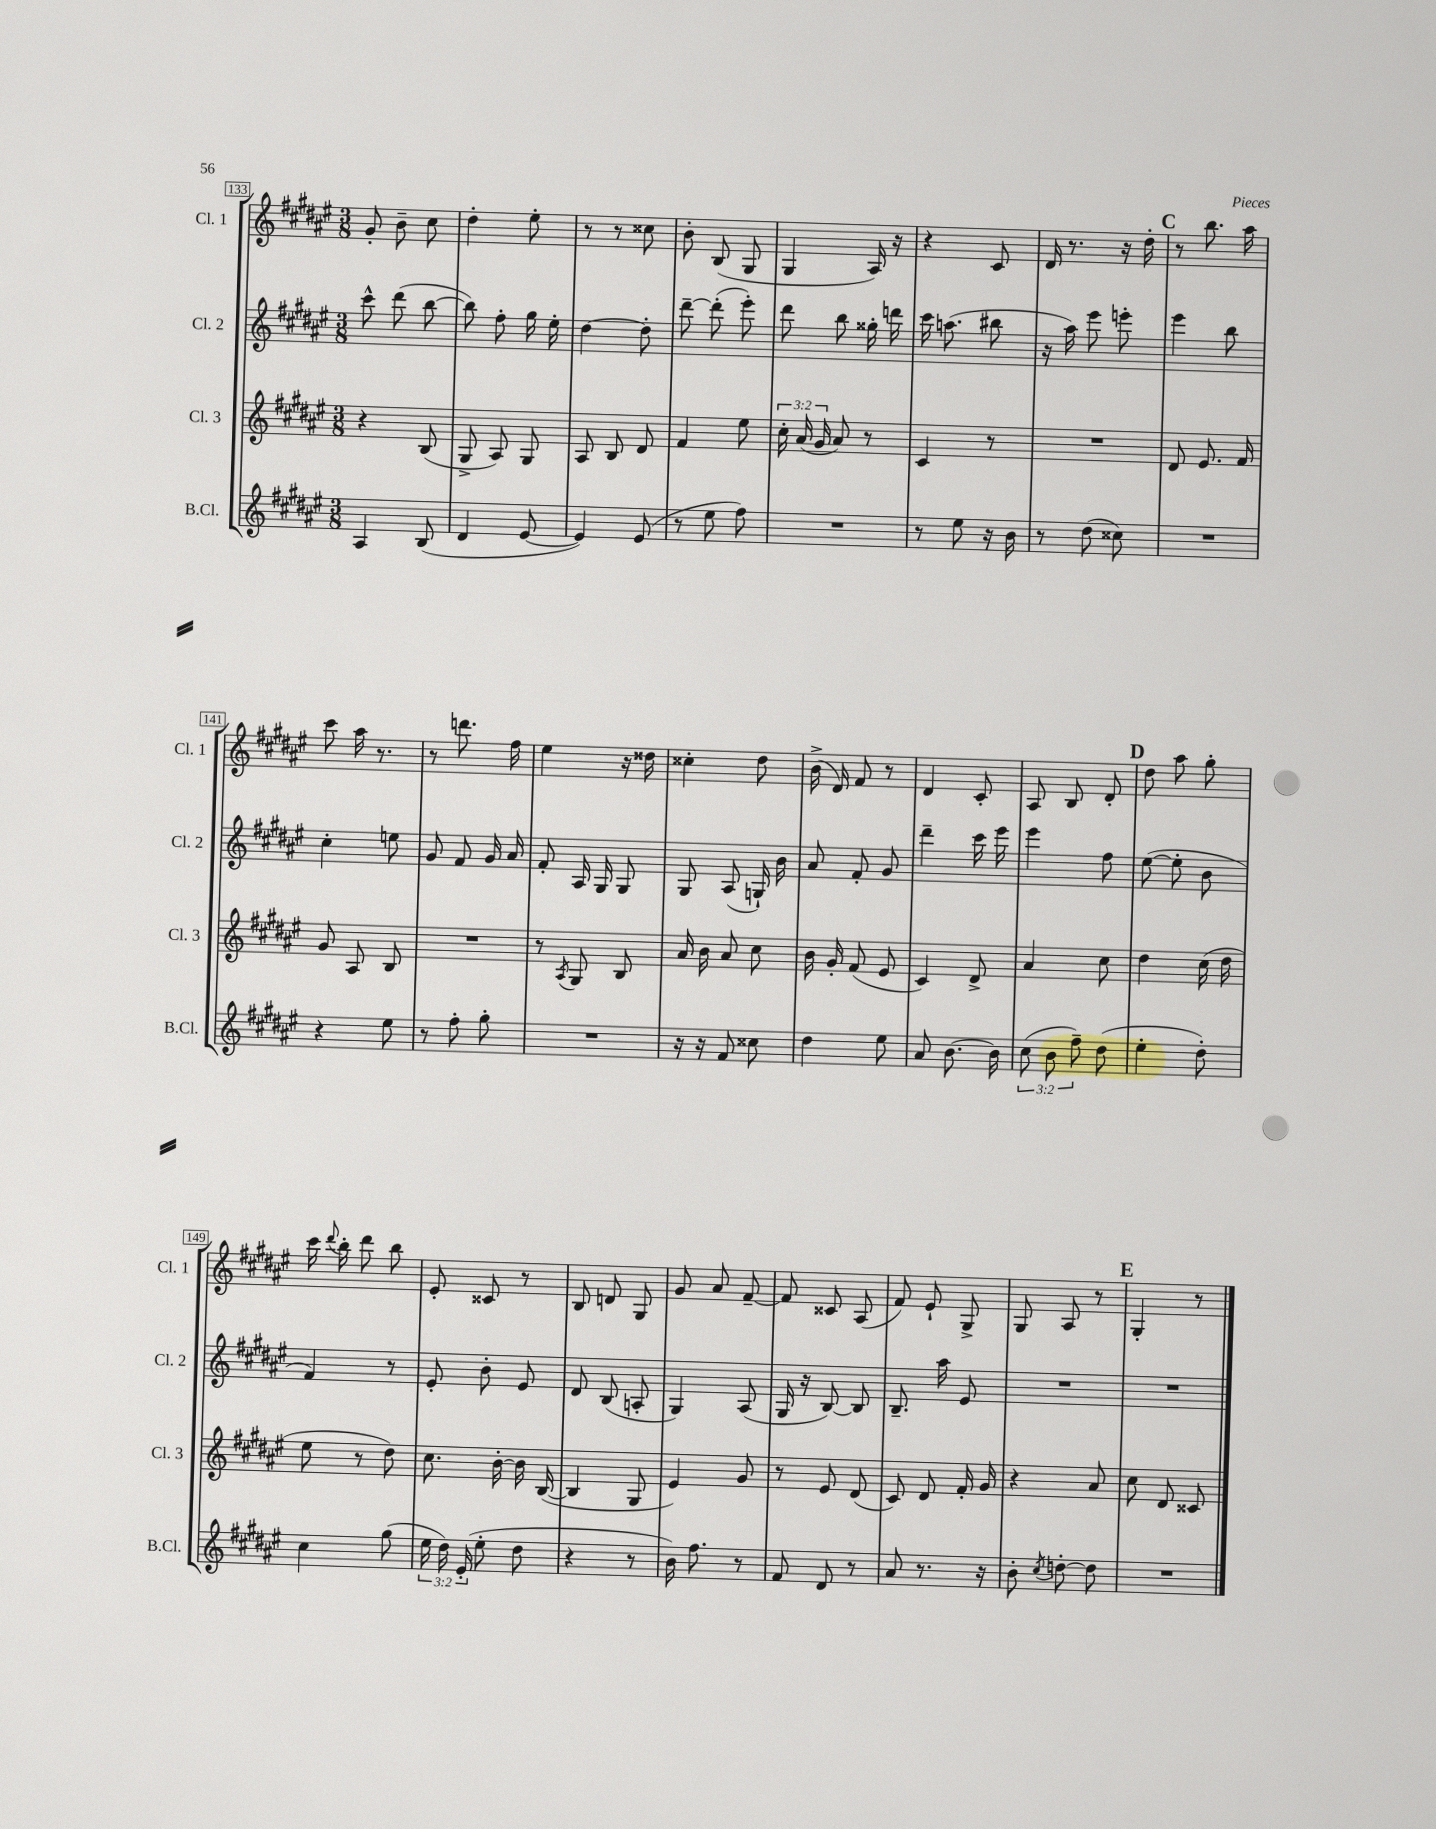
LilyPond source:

<<
\new StaffGroup <<
\new Staff = "s0" \with { instrumentName = "Cl. 1" shortInstrumentName = "Cl. 1" } {
    \clef treble \key fis \major \numericTimeSignature \time 3/8
    \autoBeamOff gis'8-. b'8-- cis''8 |
    dis''4-. eis''8-. |
    r8 r8 cisis''8 |
    b'8-. b8( gis8 |
    gis4 ais16) r16 |
    r4 cis'8 |
    dis'16 r8. r16 dis''16-. |
    \mark \markup { \bold "C" } r8 b''8. ais''16 |
    cis'''8 ais''16 r8. |
    r8 d'''8. fis''16 |
    eis''4 r16 disis''16 |
    cisis''4-. dis''8 |
    b'16->( dis'16) fis'8 r8 |
    dis'4 cis'8-. |
    ais8 b8 dis'8-. |
    \mark \markup { \bold "D" } dis''8 ais''8 gis''8-. |
    cis'''16 \appoggiatura { dis'''8 } b''16-. dis'''8 b''8 |
    eis'8-. cisis'8 r8 |
    b8 d'8 gis8 |
    gis'8 ais'8 fis'8~-- |
    fis'8 cisis'8 ais8( |
    fis'8) eis'8-! gis8-> |
    gis8 ais8 r8 |
    \mark \markup { \bold "E" } gis4-. r8 \bar "|." |
}
\new Staff = "s1" \with { instrumentName = "Cl. 2" shortInstrumentName = "Cl. 2" } {
    \clef treble \key fis \major \numericTimeSignature \time 3/8
    \autoBeamOff cis'''8-^ dis'''8( b''8~ |
    b''8) fis''8-. gis''16 eis''16-. |
    dis''4~ dis''8-. |
    dis'''8~-- dis'''8-.( eis'''8-.) |
    dis'''8 b''8 gisis''16-. d'''16 |
    cis'''16 a''8.( bis''8 |
    r16 ais''16) eis'''8 e'''8-. |
    \mark \markup { \bold "C" } eis'''4 b''8 |
    cis''4-. e''8 |
    gis'8 fis'8 gis'16 ais'16 |
    fis'8-. ais16 gis16 gis8 |
    gis8 ais8( g16-!) b'16 |
    ais'8 fis'8-. gis'8 |
    dis'''4-- cis'''16 eis'''16 |
    eis'''4 fis''8 |
    \mark \markup { \bold "D" } eis''8~( eis''8-. b'8 |
    fis'4) r8 |
    eis'8-. b'8-. eis'8 |
    dis'8 b8( a8-. |
    gis4) ais8( |
    gis16 r16 b8~) b8 |
    b8.-- ais''16 eis'8 |
    R4. |
    \mark \markup { \bold "E" } R4. \bar "|." |
}
\new Staff = "s2" \with { instrumentName = "Cl. 3" shortInstrumentName = "Cl. 3" } {
    \clef treble \key fis \major \numericTimeSignature \time 3/8 \override Staff.TupletNumber.text = #tuplet-number::calc-fraction-text
    \autoBeamOff r4 b8( |
    gis8-> ais8) gis8 |
    ais8 b8 dis'8 |
    fis'4 eis''8 |
    \tuplet 3/2 { cis''16-. ais'16( gis'16 } ais'8) r8 |
    cis'4 r8 |
    R4. |
    \mark \markup { \bold "C" } dis'8 eis'8. fis'16 |
    gis'8 ais8 b8 |
    R4. |
    r8 \acciaccatura { ais8 } gis8 b8 |
    ais'16 b'16 ais'8 cis''8 |
    b'16 gis'16-. fis'8( eis'8 |
    cis'4) dis'8-> |
    ais'4 cis''8 |
    \mark \markup { \bold "D" } dis''4 cis''16( dis''16 |
    eis''8 r8 dis''8) |
    cis''8. b'16~-. b'16 b16~( |
    b4 gis8 |
    eis'4) gis'8 |
    r8 eis'8 dis'8( |
    cis'8) dis'8 fis'16-. gis'16 |
    r4 ais'8 |
    \mark \markup { \bold "E" } cis''8 dis'8 cisis'8 \bar "|." |
}
\new Staff = "s3" \with { instrumentName = "B.Cl." shortInstrumentName = "B.Cl." } {
    \clef treble \key fis \major \numericTimeSignature \time 3/8 \override Staff.TupletNumber.text = #tuplet-number::calc-fraction-text
    \autoBeamOff ais4 b8( |
    dis'4 eis'8~ |
    eis'4) eis'8( |
    r8 eis''8 fis''8) |
    R4. |
    r8 eis''8 r16 b'16 |
    r8 dis''8( cisis''8) |
    \mark \markup { \bold "C" } R4. |
    r4 eis''8 |
    r8 fis''8-. gis''8-. |
    R4. |
    r16 r16 fis'8 cisis''8 |
    dis''4 eis''8 |
    ais'8 b'8.~ b'16 |
    \tuplet 3/2 { cis''8( b'8 fis''8--) } dis''8( |
    \mark \markup { \bold "D" } eis''4-. dis''8-.) |
    cis''4 gis''8( |
    \tuplet 3/2 { eis''16 dis''16) eis'16-.( } eis''8-. dis''8 |
    r4 r8 |
    b'16) fis''8. r8 |
    fis'8 dis'8 r8 |
    ais'8 r8. r16 |
    b'8-. \acciaccatura { cis''8 } d''8~-. d''8 |
    \mark \markup { \bold "E" } R4. \bar "|." |
}
>>
>>
\layout { \context { \Score currentBarNumber = #133 \override BarNumber.stencil = #(make-stencil-boxer 0.1 0.3 ly:text-interface::print) } }
